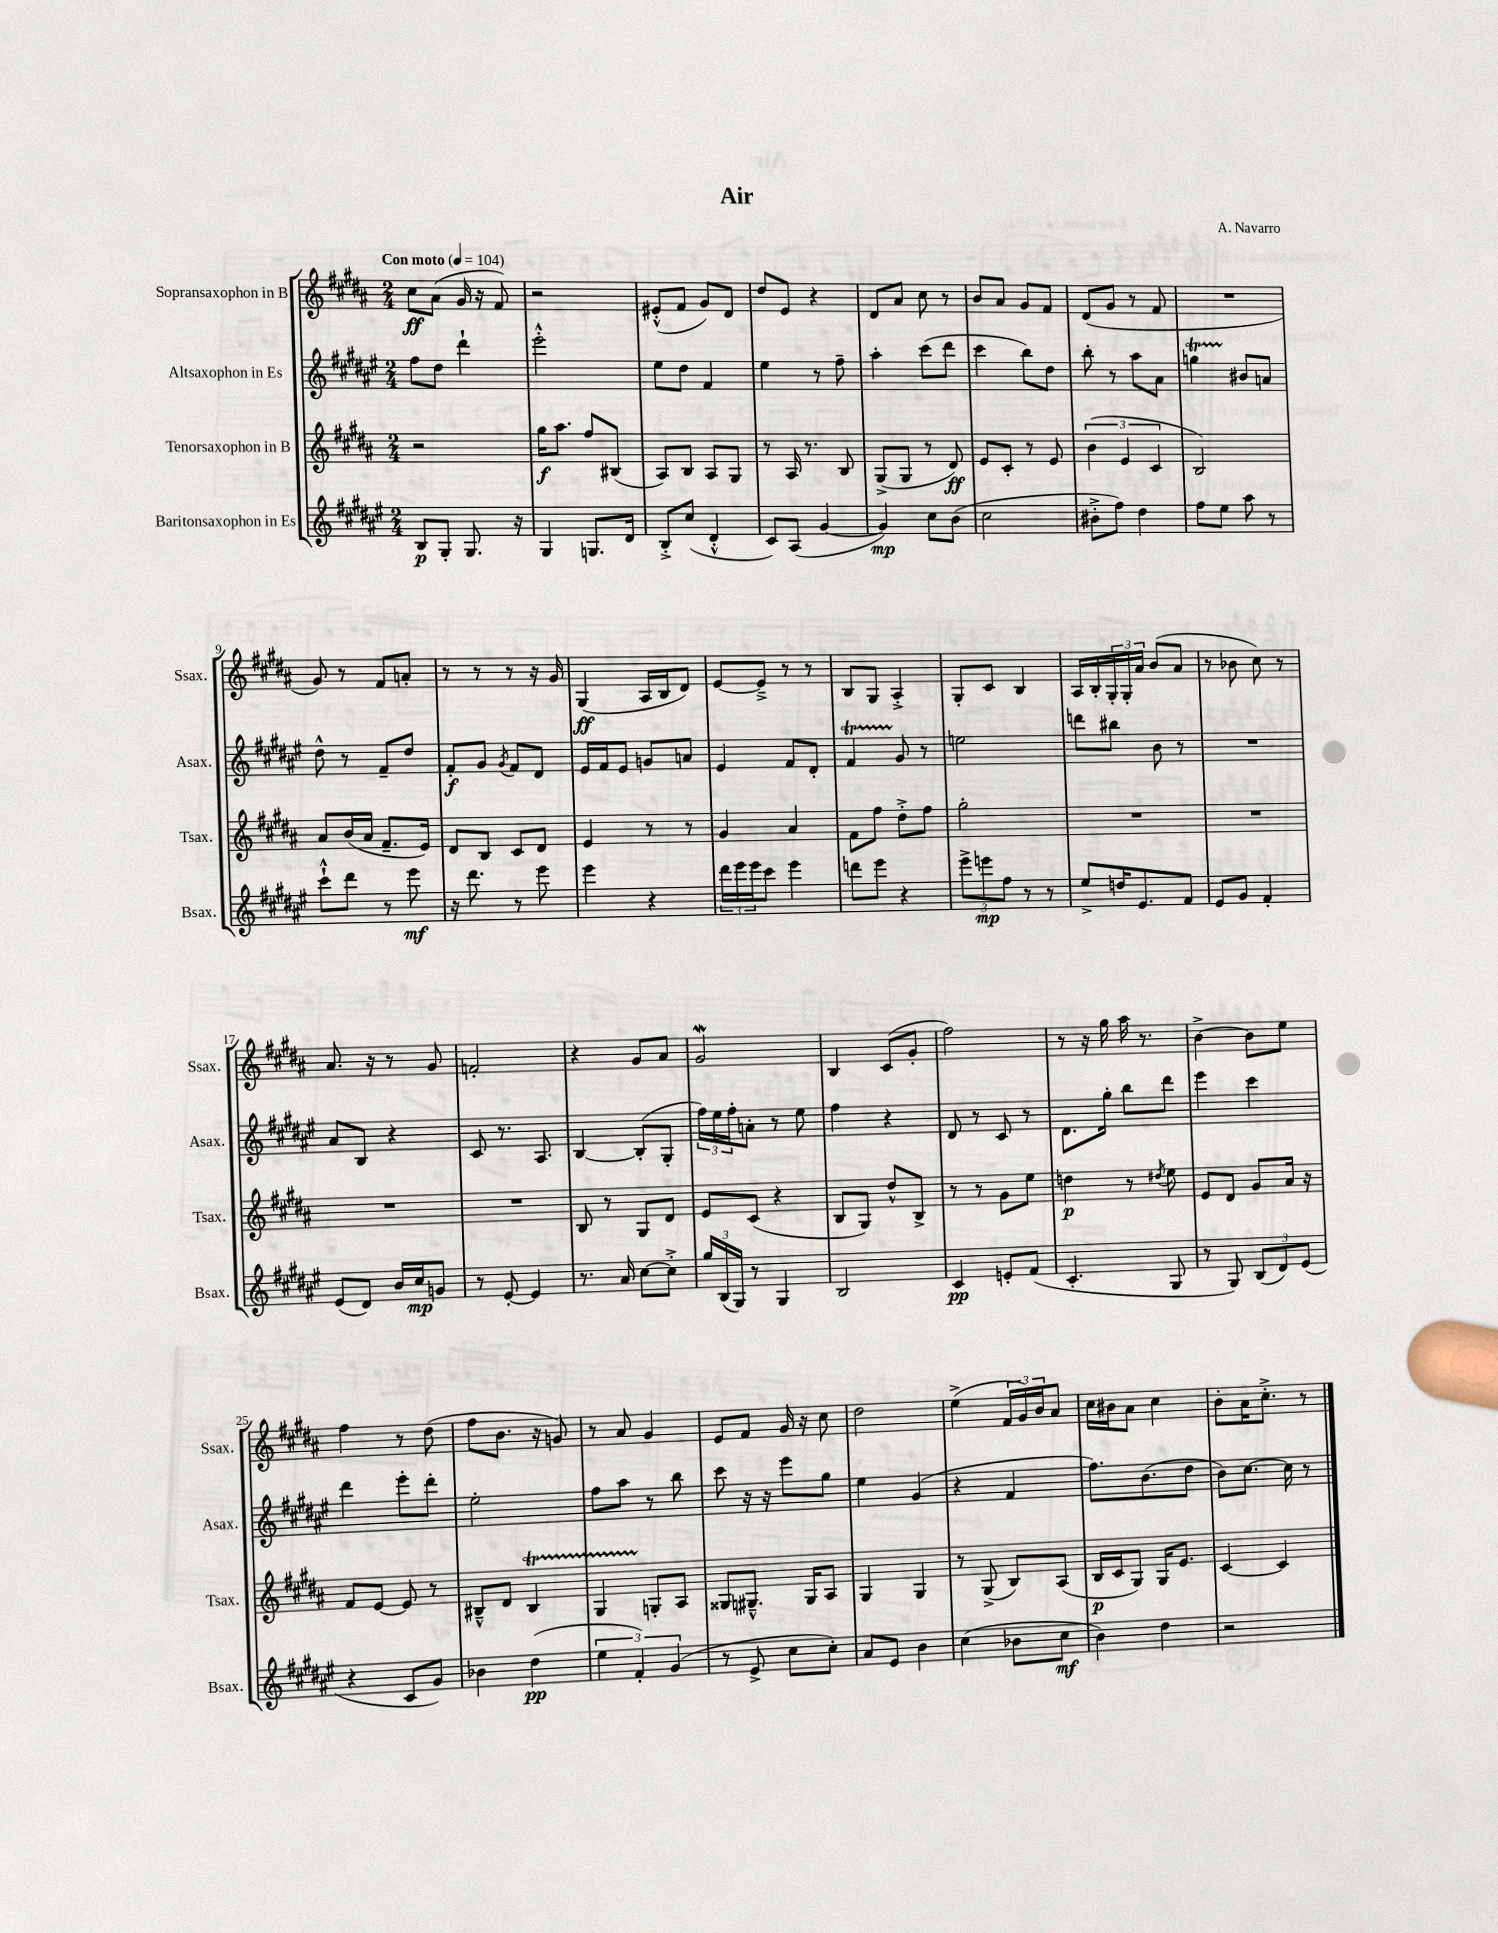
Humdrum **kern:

**kern	**dynam	**kern	**dynam	**kern	**dynam	**kern	**dynam
*part4	*part4	*part3	*part3	*part2	*part2	*part1	*part1
*staff4	*staff4	*staff3	*staff3	*staff2	*staff2	*staff1	*staff1
*I"Baritonsaxophon in Es	*	*I"Tenorsaxophon in B	*	*I"Altsaxophon in Es	*	*I"Sopransaxophon in B	*
*I'Bsax.	*	*I'Tsax.	*	*I'Asax.	*	*I'Ssax.	*
*clefG2	*	*clefG2	*	*clefG2	*	*clefG2	*
*k[f#c#g#d#a#e#]	*	*k[f#c#g#d#a#]	*	*k[f#c#g#d#a#e#]	*	*k[f#c#g#d#a#]	*
*M2/4	*	*M2/4	*	*M2/4	*	*M2/4	*
*MM104	*	*MM104	*	*MM104	*	*MM104	*
=1	=1	=1	=1	=1	=1	=1	=1
!	!	!	!	!	!	!LO:TX:a:B:t=Con moto	!
8B/L	p	2r	.	8ff#\L	.	8cc#\L	ff
8G#'/J	.	.	.	8dd#\J	.	(8a#\J	.
8.G#/	.	.	.	4ddd#`\	.	16g#/	.
.	.	.	.	.	.	16r	.
.	.	.	.	.	.	8f#/)	.
16r	.	.	.	.	.	.	.
=2	=2	=2	=2	=2	=2	=2	=2
4G#/	.	16gg#\KL	f	2eee#'^^\	.	2r	.
.	.	8.aa#\J	.	.	.	.	.
8.Gn/L	.	8ff#/L	.	.	.	.	.
.	.	(8B#X/J	.	.	.	.	.
16d#/Jk	.	.	.	.	.	.	.
=3	=3	=3	=3	=3	=3	=3	=3
8B'^/L	.	8A#/L)	.	8ee#\L	.	(8e#X'^^/L	.
(8cc#/J	.	8B/J	.	8dd#\J	.	8f#/J	.
4d#'^^/	.	8A#/L	.	4f#/	.	8g#/L)	.
.	.	8G#/J	.	.	.	8d#/J	.
=4	=4	=4	=4	=4	=4	=4	=4
8c#/L)	.	8r	.	4ee#\	.	8dd#/L	.
(8A#/J	.	16A#/	.	.	.	8e/J	.
.	.	8.r	.	.	.	.	.
[4g#/	.	.	.	8r	.	4r	.
.	.	8B/	.	8ff#~\	.	.	.
=5	=5	=5	=5	=5	=5	=5	=5
4g#/])	mp	(8G#^/L	.	4aa#'\	.	8d#/L	.
.	.	8G#/J	.	.	.	8a#/J	.
8cc#\L	.	8r	.	(8ccc#\L	.	8cc#\	.
(8b\J	.	8d#/)	ff	8ddd#\J	.	8r	.
=6	=6	=6	=6	=6	=6	=6	=6
2cc#\	.	8e/L	.	4ccc#\	.	8b/L	.
.	.	8c#'/J	.	.	.	8a#/J	.
.	.	8r	.	8bb\L)	.	8g#/L	.
.	.	8e/	.	8dd#\J	.	8f#/J	.
=7	=7	=7	=7	=7	=7	=7	=7
8b#X'^\L	.	(6b\	.	8bb'\	.	(8d#/L	.
8ff#\J)	.	.	.	8r	.	8g#/J	.
.	.	6e/	.	.	.	.	.
4dd#\	.	.	.	8aa#\L	.	8r	.
.	.	6c#/	.	.	.	.	.
.	.	.	.	8a#\J	.	8f#/	.
=8	=8	=8	=8	=8	=8	=8	=8
8ff#\L	.	2B/)	.	4ggnT\	.	2r	.
8ee#\J	.	.	.	.	.	.	.
8aa#\	.	.	.	8b#X/L	.	.	.
8r	.	.	.	8an/J	.	.	.
!!LO:LB:g=z
=9	=9	=9	=9	=9	=9	=9	=9
8ccc#`^^\L	.	8a#/L	.	8dd#^^\	.	8g#/)	.
8ddd#\J	.	(16b/L	.	8r	.	8r	.
.	.	16a#/JJ	.	.	.	.	.
8r	.	8.f#~/L	.	8f#~/L	.	8f#/L	.
8eee#\	mf	.	.	8dd#/J	.	8an'/J	.
.	.	16e/Jk)	.	.	.	.	.
=10	=10	=10	=10	=10	=10	=10	=10
16r	.	8d#/L	.	8f#'/L	f	8r	.
8.ddd#\	.	.	.	.	.	.	.
.	.	8B/J	.	8g#/J	.	8r	.
.	.	.	.	8qg#/	.	.	.
8r	.	8c#/L	.	8f#/L	.	8r	.
8eee#\	.	8d#/J	.	8d#/J	.	16r	.
.	.	.	.	.	.	16g#/	.
=11	=11	=11	=11	=11	=11	=11	=11
4eee#\	.	4e/	.	16e#/LL	.	(4G#/	ff
.	.	.	.	16f#/J	.	.	.
.	.	.	.	8e#/J	.	.	.
4r	.	8r	.	8gn/L	.	16A#/LL	.
.	.	.	.	.	.	16B/J	.
.	.	8r	.	8an/J	.	8d#/J)	.
=12	=12	=12	=12	=12	=12	=12	=12
24ddd#\LL	.	4g#/	.	4e#/	.	[8e/L	.
24eee#\	.	.	.	.	.	.	.
24eee#\J	.	.	.	.	.	.	.
8ccc#\J	.	.	.	.	.	8e~^/J]	.
4eee#\	.	4a#/	.	8f#/L	.	8r	.
.	.	.	.	8d#'/J	.	8r	.
=13	=13	=13	=13	=13	=13	=13	=13
8dddn\L	.	8f#\L	.	4f#T/	.	8B/L	.
8eee#\J	.	8ff#\J	.	.	.	8G#/J	.
4r	.	8dd#'^\L	.	8g#/	.	4A#'^/	.
.	.	8ff#\J	.	8r	.	.	.
=14	=14	=14	=14	=14	=14	=14	=14
12eee#^\L	.	2gg#'\	.	2een\	.	8G#'/L	.
12eeen\	mp	.	.	.	.	.	.
.	.	.	.	.	.	8c#/J	.
12ff#\J	.	.	.	.	.	.	.
8r	.	.	.	.	.	4B/	.
8r	.	.	.	.	.	.	.
=15	=15	=15	=15	=15	=15	=15	=15
8ee#^/L	.	2r	.	8dddn\L	.	16A#/LL	.
.	.	.	.	.	.	16B'/	.
16ddn/K	.	.	.	8bb#X\J	.	24G#'/	.
.	.	.	.	.	.	24G#'/	.
8.e#/	.	.	.	.	.	.	.
.	.	.	.	.	.	24a#/JJ	.
.	.	.	.	8b\	.	(8b/L	.
8f#/J	.	.	.	8r	.	8a#/J	.
=16	=16	=16	=16	=16	=16	=16	=16
8e#/L	.	2r	.	2r	.	8r	.
8g#/J	.	.	.	.	.	8b-X\	.
4f#'/	.	.	.	.	.	8cc#\)	.
.	.	.	.	.	.	8r	.
!!LO:LB:g=z
=17	=17	=17	=17	=17	=17	=17	=17
(8e#/L	.	2r	.	8a#/L	.	8.a#/	.
8d#/J)	.	.	.	8B/J	.	.	.
.	.	.	.	.	.	16r	.
16b/LL	.	.	.	4r	.	8r	.
16cc#/J	mp	.	.	.	.	.	.
8gn/J	.	.	.	.	.	8g#/	.
=18	=18	=18	=18	=18	=18	=18	=18
8r	.	2r	.	8c#/	.	2fn'/	.
[8e#'/	.	.	.	8.r	.	.	.
4e#/]	.	.	.	.	.	.	.
.	.	.	.	8.A#/	.	.	.
=19	=19	=19	=19	=19	=19	=19	=19
8.r	.	8B/	.	[4B/	.	4r	.
.	.	8r	.	.	.	.	.
16a#/	.	.	.	.	.	.	.
[8cc#\L	.	8G#/L	.	(8B'/L]	.	8g#/L	.
8cc#'^\J]	.	8d#/J	.	8G#'/J	.	8a#/J	.
=20	=20	=20	=20	=20	=20	=20	=20
24gg#/LL	.	8e/L	.	24ff#\LL)	.	2g#W/	.
(24B/	.	.	.	24ee#\	.	.	.
24G#/JJ)	.	.	.	24ff#'\J	.	.	.
8r	.	(8c#/J	.	8an'\J	.	.	.
4G#/	.	4r	.	8r	.	.	.
.	.	.	.	8ee#\	.	.	.
=21	=21	=21	=21	=21	=21	=21	=21
2B/	.	8B/L	.	4ff#\	.	4B/	.
.	.	8G#/J)	.	.	.	.	.
.	.	8dd#^^/L	.	4r	.	(8c#/L	.
.	.	8B^/J	.	.	.	8g#'/J	.
=22	=22	=22	=22	=22	=22	=22	=22
4c#/	pp	8r	.	8d#/	.	2ff#\)	.
.	.	8r	.	8r	.	.	.
8en'/L	.	8g#\L	.	8c#/	.	.	.
(8f#/J	.	8ee\J	.	8r	.	.	.
=23	=23	=23	=23	=23	=23	=23	=23
4.c#'/	.	4ddn\	p	8.d#\L	.	8r	.
.	.	.	.	.	.	16r	.
.	.	.	.	16gg#'\Jk	.	16gg#\	.
.	.	8r	.	8bb\L	.	16aa#\	.
.	.	.	.	.	.	8.r	.
.	.	8qdd#X/	.	.	.	.	.
8G#/	.	8ee\	.	8ddd#\J	.	.	.
=24	=24	=24	=24	=24	=24	=24	=24
8r	.	8e/L	.	4eee#\	.	[4b^\	.
8G#/)	.	8d#/J	.	.	.	.	.
(12B/L	.	8g#/L	.	4ccc#\	.	8b\L]	.
12d#/)	.	.	.	.	.	.	.
.	.	16a#/Jk	.	.	.	8ee\J	.
(12e#/J	.	.	.	.	.	.	.
.	.	16r	.	.	.	.	.
!!LO:LB:g=z
=25	=25	=25	=25	=25	=25	=25	=25
4r	.	8f#/L	.	4ddd#\	.	4ff#\	.
.	.	[8e/J	.	.	.	.	.
8c#/L	.	8e/]	.	8eee#'\L	.	8r	.
8g#/J)	.	8r	.	8ddd#'\J	.	(8dd#\	.
=26	=26	=26	=26	=26	=26	=26	=26
4b-X\	.	8B#X~^^/L	.	2ee#'\	.	8ff#\L	.
.	.	8d#/J	.	.	.	8.b\J	.
(4dd#\	pp	4B#t/	.	.	.	.	.
.	.	.	.	.	.	16r	.
.	.	.	.	.	.	8gn/)	.
=27	=27	=27	=27	=27	=27	=27	=27
6ee#\	.	4G#TTT/	.	8ff#\L	.	8r	.
.	.	.	.	8aa#\J	.	8a#/	.
6f#'/)	.	.	.	.	.	.	.
.	.	8Gn'/L	.	8r	.	4g#/	.
(6g#/	.	.	.	.	.	.	.
.	.	8A#/J	.	8bb\	.	.	.
=28	=28	=28	=28	=28	=28	=28	=28
8r	.	8G##X/L	.	8ccc#\	.	8e/L	.
8e#^/	.	8.G#X~^^/J	.	16r	.	8f#/J	.
.	.	.	.	16r	.	.	.
8cc#\L	.	.	.	8eee#\L	.	16g#/	.
.	.	16G#/KL	.	.	.	16r	.
8cc#'\J)	.	8A#/J	.	8gg#\J	.	8cc#\	.
=29	=29	=29	=29	=29	=29	=29	=29
8a#/L	.	4G#/	.	4ee#\	.	2dd#\	.
8e#/J	.	.	.	.	.	.	.
4b\	.	4G#/	.	(4g#/	.	.	.
=30	=30	=30	=30	=30	=30	=30	=30
(4cc#\	.	8r	.	4r	.	(4ee^\	.
.	.	(8G#^/	.	.	.	.	.
8b-X\L	.	8B/L)	.	4f#/	.	24f#/LL	.
.	.	.	.	.	.	24g#/)	.
.	.	.	.	.	.	24b/J	.
8cc#\J	mf	(8A#/J	.	.	.	8a#/J	.
=31	=31	=31	=31	=31	=31	=31	=31
4b\)	.	16B/LL	p	8.ff#\L)	.	16cc#\LL	.
.	.	16c#/J	.	.	.	16b#X\J	.
.	.	8G#/J)	.	.	.	8a#\J	.
.	.	.	.	(8.b\	.	.	.
4dd#\	.	16G#/KL	.	.	.	4cc#\	.
.	.	8.e/J	.	.	.	.	.
.	.	.	.	8dd#\J	.	.	.
=32	=32	=32	=32	=32	=32	=32	=32
2r	.	[4c#/	.	8b\L)	.	8b'\L	.
.	.	.	.	[8.cc#\J	.	16a#\K	.
.	.	.	.	.	.	8.cc#'^\J	.
.	.	4c#/]	.	.	.	.	.
.	.	.	.	16cc#\]	.	.	.
.	.	.	.	8r	.	8r	.
==	==	==	==	==	==	==	==
*-	*-	*-	*-	*-	*-	*-	*-
